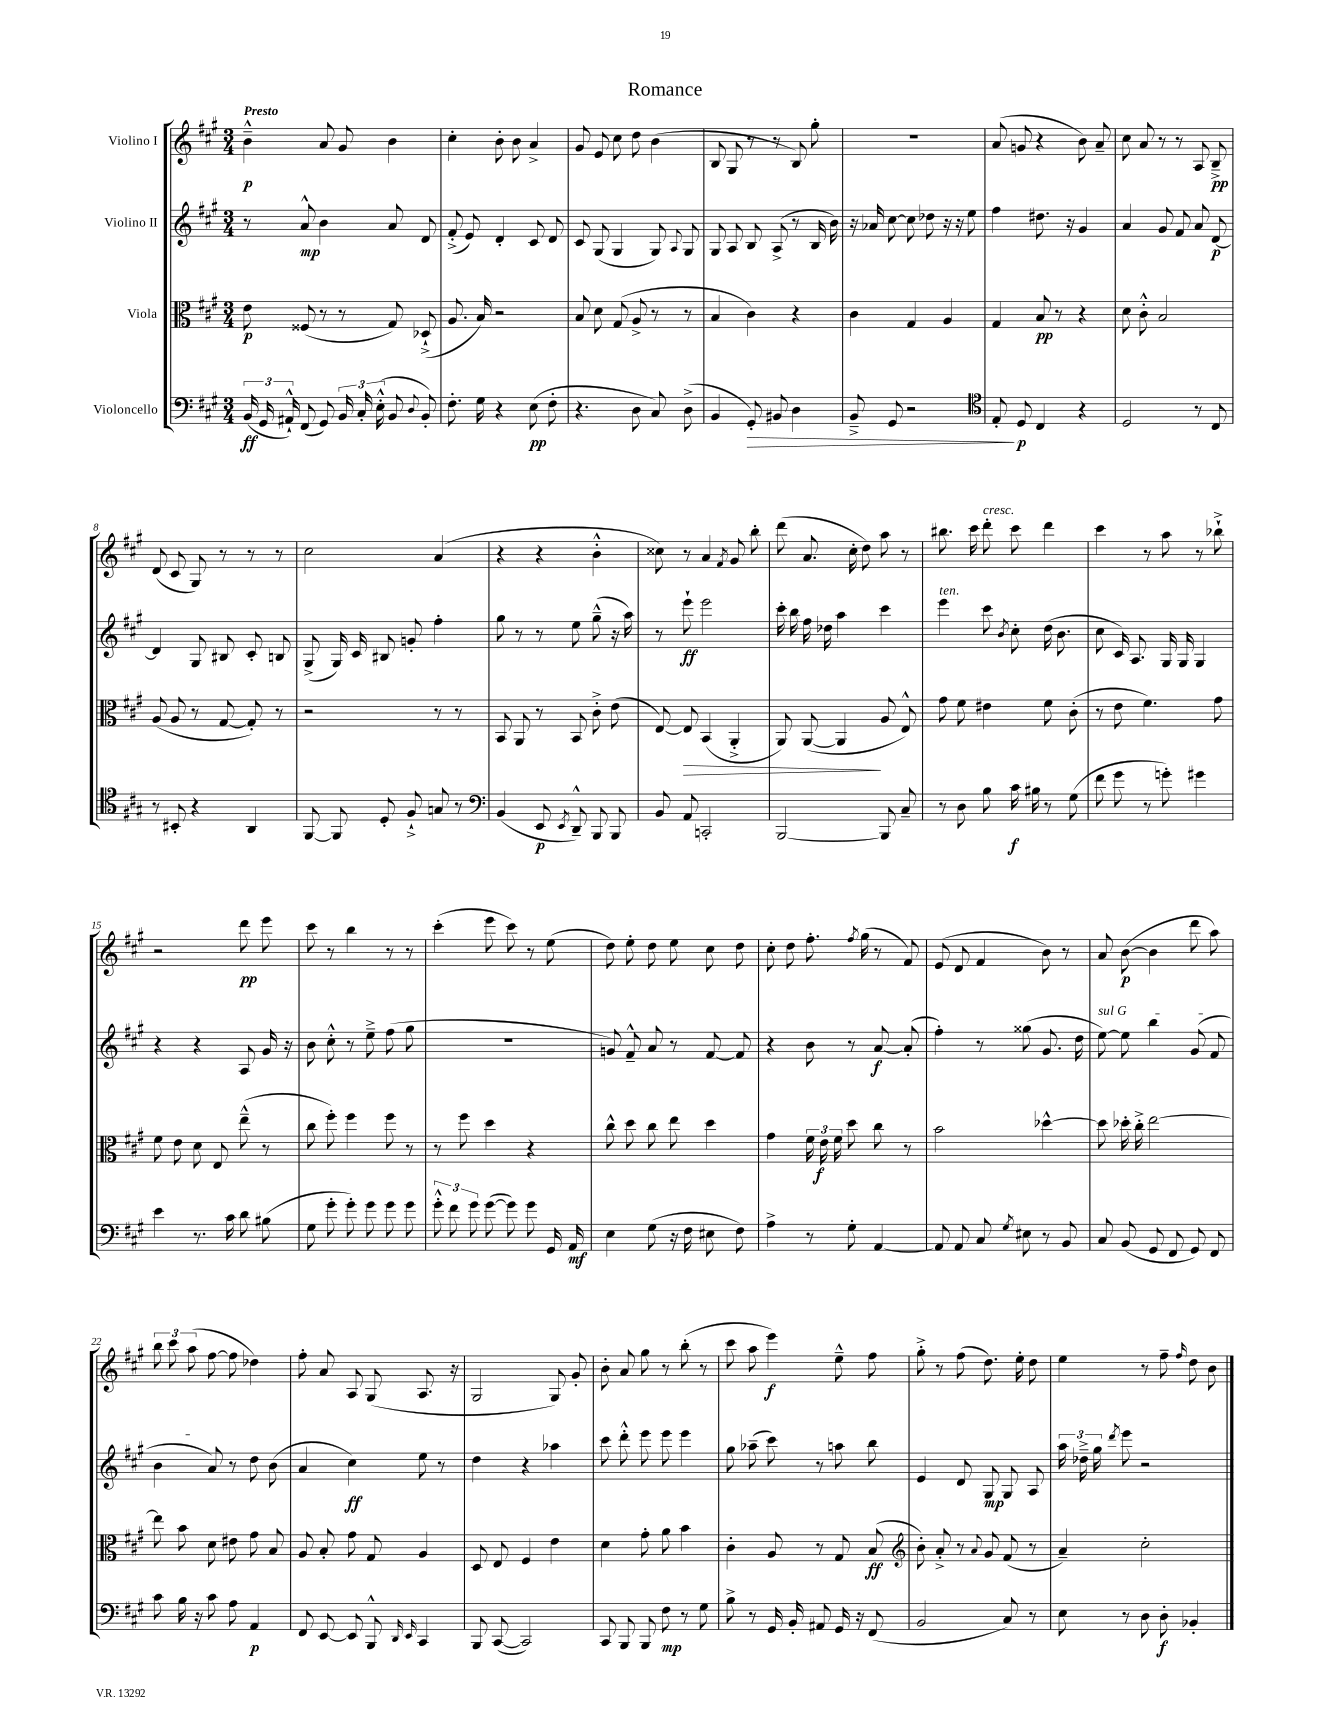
\header { title = "Romance" }
<<
\new StaffGroup <<
\new Staff = "s0" \with { instrumentName = "Violino I" } {
    \clef treble \key a \major \numericTimeSignature \time 3/4 \tempo "Presto"
    \autoBeamOff b'4---^\p a'8 gis'8 b'4 |
    cis''4-. b'8-. b'8 a'4-> |
    gis'8 e'8 cis''8 d''8 b'4( |
    b8 gis8 r8 r8 b8) gis''8-. |
    R2. |
    a'8( g'8 r4 b'8) a'8-- |
    cis''8 a'8 r8 r8 a8 b8--->\pp |
    d'8( cis'8 gis8) r8 r8 r8 |
    cis''2 a'4( |
    r4 r4 b'4-.-^ |
    cisis''8) r8 a'4 \acciaccatura { fis'8 } gis'8 b''8-. |
    d'''8( a'8. cis''16-. d''8) a''8 r8 |
    bis''8. cis'''16 d'''8-.^\markup { \italic "cresc." } cis'''8 d'''4 |
    cis'''4 r8 a''8 r8 bes''8-!-> |
    r2 d'''8\pp e'''8 |
    cis'''8 r8 b''4 r8 r8 |
    cis'''4-.( e'''8 cis'''8) r8 e''8( |
    d''8) e''8-. d''8 e''8 cis''8 d''8 |
    cis''8-. d''8 fis''8.-. \acciaccatura { fis''8 } gis''16( r8 fis'8) |
    e'8( d'8 fis'4 b'8) r8 |
    a'8 b'8~\p( b'4 d'''8 a''8) |
    \tuplet 3/2 { b''8 cis'''8 a''8( } fis''8~ fis''8 des''4) |
    fis''8-. a'8 a8 gis8( a8. r16 |
    gis2 gis8) gis'8-. |
    b'8-. a'8 gis''8 r8 b''8-.( r8 |
    cis'''8 a''8 e'''4\f) e''8---^ fis''8 |
    gis''8-.-> r8 fis''8( d''8.) e''16-. d''8 |
    e''4 r8 fis''8-- \grace { fis''16 } d''8 b'8 \bar "|." |
}
\new Staff = "s1" \with { instrumentName = "Violino II" } {
    \clef treble \key a \major \numericTimeSignature \time 3/4
    \autoBeamOff r8 a'8-^\mp b'4 a'8 d'8 |
    fis'8-.->( e'8) d'4-. cis'8 d'8 |
    cis'8 gis8( gis4 gis8) \appoggiatura { a8 } gis8 |
    gis8 a8 b8 a8->( r8 b16 b'16) |
    r16 aes'16 cis''8~ cis''8 des''8 r16 r16 e''8 |
    fis''4 dis''8. r16 gis'4 |
    a'4 gis'8 fis'8 a'8 d'8~\p |
    d'4 gis8 bis8 cis'8-. b8 |
    gis8->( gis16) cis'16 bis8 g'8-. fis''4-. |
    gis''8 r8 r8 e''8 gis''8---^( r16 a''16) |
    r8 e'''8-!\ff e'''2 |
    cis'''16-. b''16 fis''16 des''16 a''4 cis'''4 |
    e'''4^\markup { \italic "ten." } cis'''8 \acciaccatura { b'8 } cis''8-. d''16( b'8. |
    cis''8 cis'16) a8. gis16 gis16 gis4 |
    r4 r4 a8 gis'16 r16 |
    b'8 cis''8-.-^ r8 e''8---> fis''8( gis''8 |
    R2. |
    g'8) fis'8---^ a'8 r8 fis'8~ fis'8 |
    r4 b'8 r8 a'8~\f a'8-.( |
    fis''4-.) r8 gisis''8( gis'8. d''16 |
    \once \override TextSpanner.bound-details.left.text = \markup { \italic "sul G" } e''8~\startTextSpan) e''8 b''4 gis'8( fis'8 |
    b'4 a'8\stopTextSpan) r8 d''8 b'8( |
    a'4 cis''4\ff) e''8 r8 |
    d''4 r4 aes''4 |
    cis'''8 d'''8-.-^ e'''8 e'''8 e'''4 |
    gis''8 aes''8--( cis'''8) r8 a''8 b''8 |
    e'4 d'8 gis8\mp gis8 a8 |
    \tuplet 3/2 { a''16 des''16---> gis''16 } \acciaccatura { d'''8 } e'''8 r2 \bar "|." |
}
\new Staff = "s2" \with { instrumentName = "Viola" } {
    \clef alto \key a \major \numericTimeSignature \time 3/4
    \autoBeamOff e'8\p fisis8( r8 r8 gis8) des8-!->( |
    a8. b16) r2 |
    b8 d'8 gis8( a8-> r8 r8 |
    b4 cis'4) r4 |
    cis'4 gis4 a4 |
    gis4 b8\pp r8 r4 |
    d'8 cis'8-.-^ b2 |
    a8( a8 r8 gis8~ gis8-.) r8 |
    r2 r8 r8 |
    b,8 a,8 r8 b,8 cis'8-.-> e'8( |
    e8~) e8\> b,4( a,4-.-> |
    a,8) a,8~( a,4\! a8 e8-^) |
    gis'8 fis'8 eis'4 fis'8 cis'8-.( |
    r8 e'8 fis'4.) gis'8 |
    fis'8 e'8 d'8 e8 e''8---^( r8 |
    cis''8 fis''8-.) fis''4 fis''8 r8 |
    r8 fis''8 d''4 r4 |
    cis''8-^ d''8 cis''8 e''8 d''4 |
    gis'4 \tuplet 3/2 { fis'16 e'16\f fis'16 } d''8 cis''8 r8 |
    b'2 des''4~-^ |
    des''8 des''16-. cis''16-.-> e''2~ |
    e''8 b'8 d'8 eis'8 gis'8 b8 |
    a8 b8-. gis'8 gis8 a4 |
    d8 e8 fis4 e'4 |
    d'4 gis'8-. a'8 b'4 |
    cis'4-. a8 r8 gis8 b8\ff( |
    \clef treble b'8-.) a'8-.-> r8 \appoggiatura { a'8 } gis'8 fis'8( r8 |
    a'4--) cis''2-. \bar "|." |
}
\new Staff = "s3" \with { instrumentName = "Violoncello" } {
    \clef bass \key a \major \numericTimeSignature \time 3/4
    \autoBeamOff \tuplet 3/2 { b,16\ff( gis,16 ais,16-!-^) } fis,8( gis,8) \tuplet 3/2 { b,16 cis16-. e16-.-^( } b,8 \appoggiatura { d8 } b,8-.) |
    fis8.-. gis16 r4 e8\pp( fis8-. |
    r4. d8 cis8) d8->( |
    b,4 gis,8-.\>) bis,8 d4 |
    b,8---> gis,8 r2 |
    \clef tenor e8-.\! d8\p cis4 r4 |
    d2 r8 cis8 |
    r8 bis,8-. r4 a,4 |
    fis,8~ fis,8 d8-. fis8-!-> g8 r8 |
    \clef bass b,4( e,8\p \acciaccatura { e,8 } d,8---^) b,,8 b,,8 |
    b,8 a,8 c,2-. |
    b,,2~ b,,8 cis8-- |
    r8 d8 b8 cis'16\f bis16 r8 gis8( |
    fis'8 gis'8 r8 g'8-.) gis'4 |
    e'4 r8. cis'16 d'8 bis8( |
    gis8 gis'8-. gis'8-.) gis'8 gis'8 gis'8 |
    \tuplet 3/2 { gis'8-.-^ fis'8 gis'8 } gis'8~( gis'8) gis'8 gis,16 a,16\mf |
    e4 gis8( r16 fis16 eis8 fis8) |
    a4-> r8 gis8-. a,4~ |
    a,8 a,8 cis8 \acciaccatura { gis8 } eis8 r8 b,8 |
    cis8 b,8( gis,8 fis,8 gis,8) fis,8 |
    cis'8 b16 r16 cis'8 a8 a,4\p |
    fis,8 e,8~ e,8 b,,8-^ \grace { d,16 e,16 } cis,4 |
    b,,8 cis,8~( cis,2) |
    cis,8 b,,8 b,,8 fis8\mp r8 gis8 |
    b8-> r8 gis,16 b,16-. ais,8 gis,16 r16 fis,8( |
    b,2 cis8) r8 |
    e8 r8 d8 d8-.\f bes,4-. \bar "|." |
}
>>
>>
